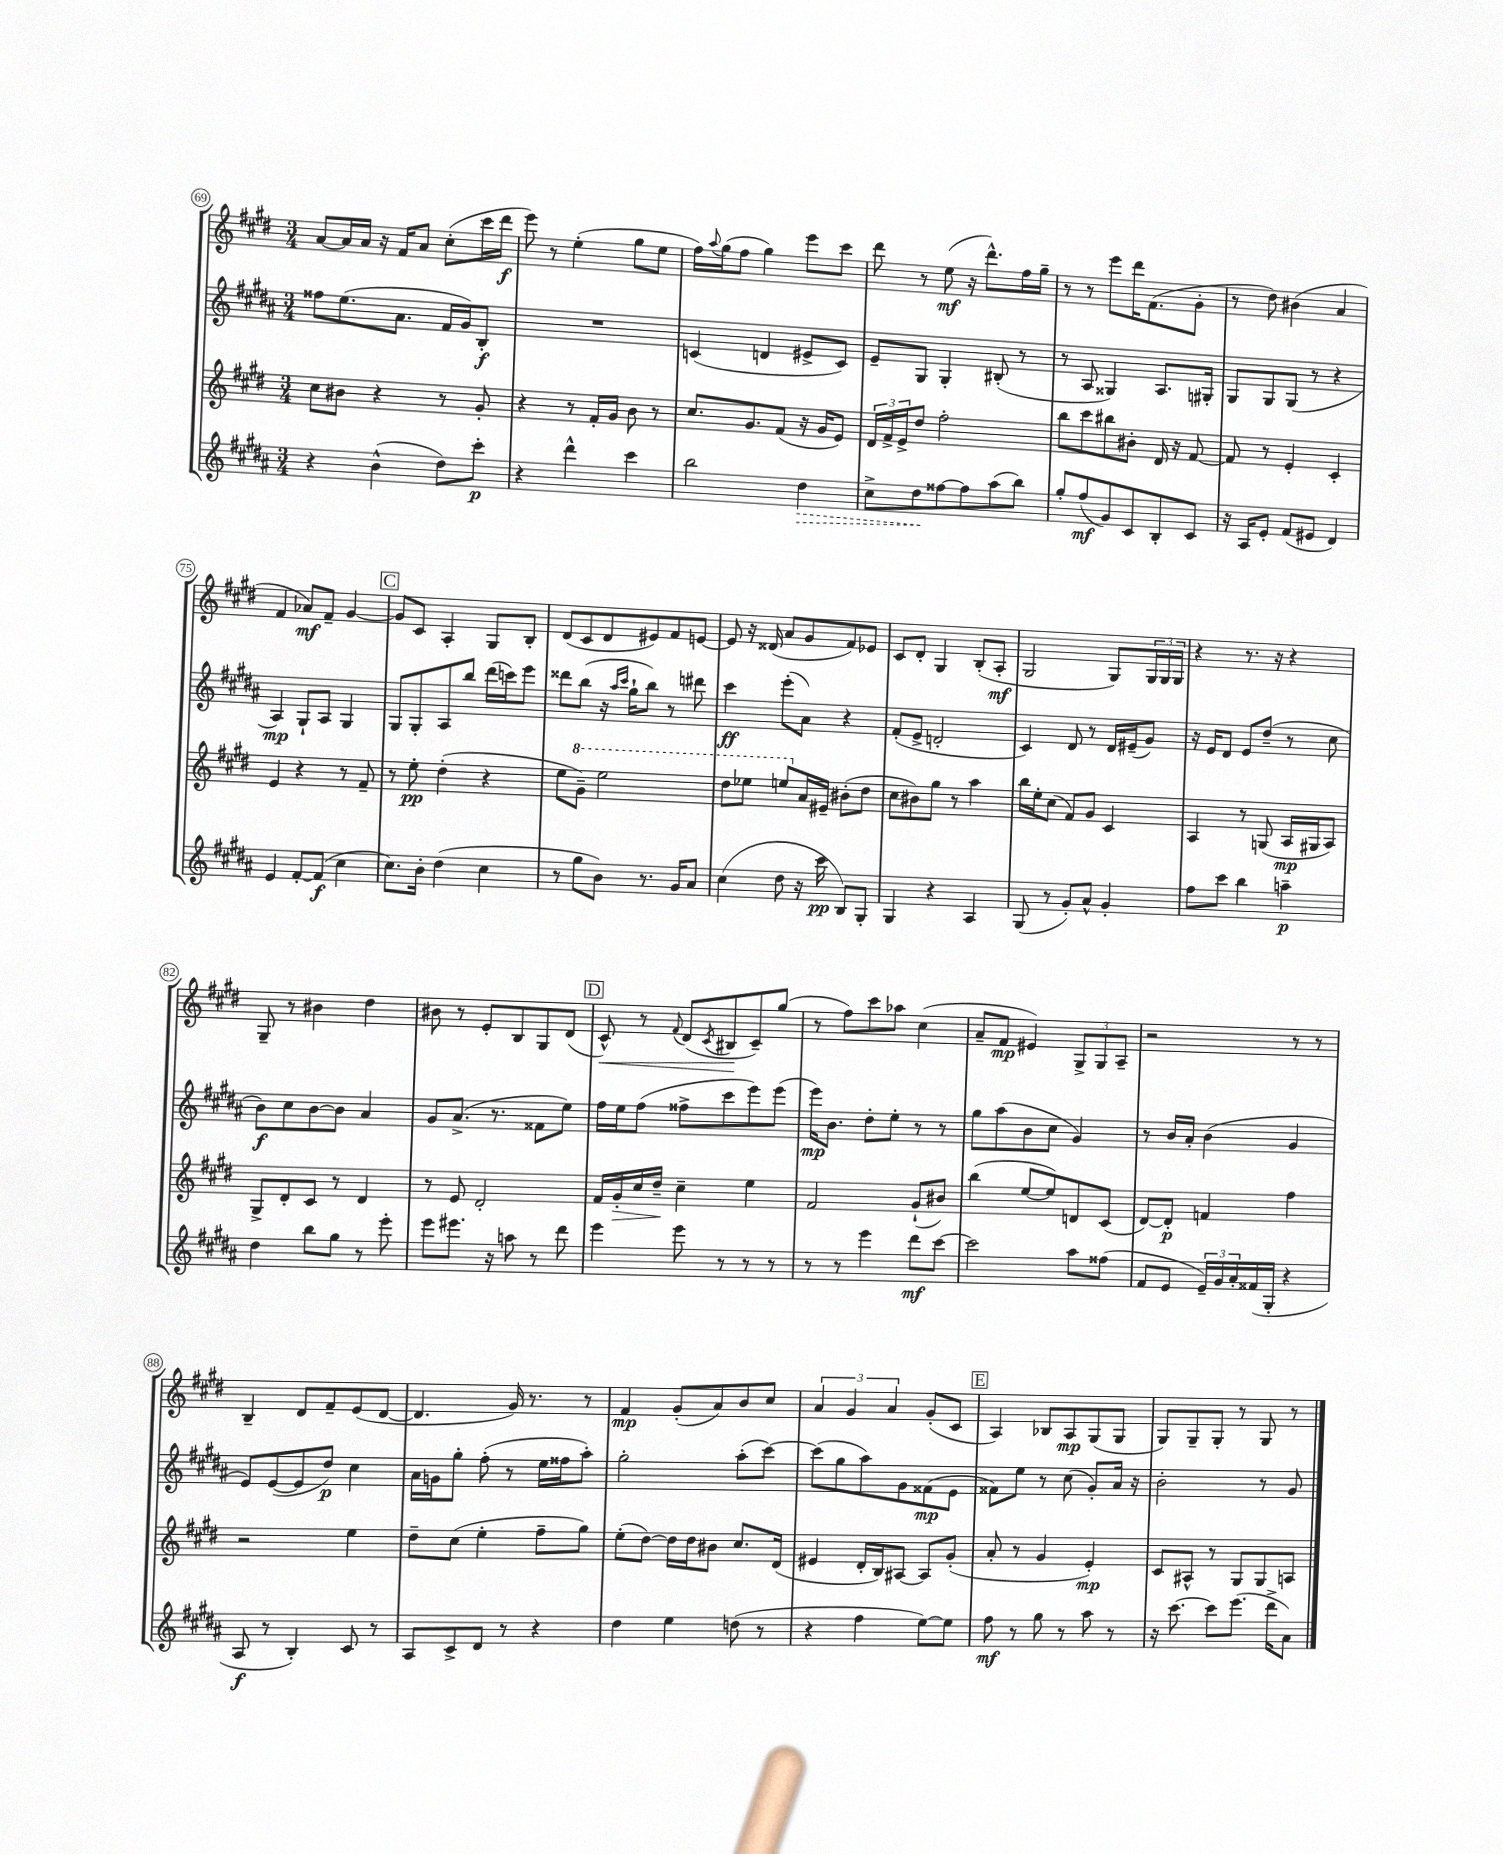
<<
\new StaffGroup <<
\new Staff = "s0" {
    \clef treble \key e \major \numericTimeSignature \time 3/4
    a'8~ a'16 a'16 r16 fis'16 a'8 cis''8-.( cis'''16 dis'''16\f |
    e'''8) r8 e''4-.( gis''8 e''8 |
    fis''16) \appoggiatura { a''8 } gis''16( fis''8 gis''4) e'''8 cis'''8 |
    dis'''8 r8 e''8\mf( r16 dis'''8.-^) fis''16 gis''16-- |
    r8 r8 e'''8 dis'''16 fis'8.( gis'8-. |
    r8 dis''8) bis'4( a'4 |
    fis'4 aes'8\mf) fis'8-- gis'4~ |
    \mark \markup { \box "C" } gis'8 cis'8 a4-. gis8 b8-. |
    dis'8( cis'8 dis'8 eis'8) fis'8 e'8~ |
    e'8 r16 disis'16( a'8 gis'8 fis'8) ees'8 |
    cis'8 dis'8-. gis4 b8-.( a8-.\mf |
    gis2 gis8) \tuplet 3/2 { gis16 gis16 gis16 } |
    r4 r8. r16 r4 |
    gis8-- r8 bis'4 dis''4 |
    bis'8 r8 e'8-. b8 gis8 dis'8( |
    \mark \markup { \box "D" } cis'8-^\<) r8 \appoggiatura { fis'8 } dis'8( \acciaccatura { cis'8 } bis8\! cis'8--) gis''8( |
    r8 fis''8) cis'''8 aes''8 cis''4( |
    a'8-- fis'8\mp eis'4) \tuplet 3/2 { gis8-> gis8 a8-- } |
    r2 r8 r8 |
    b4-- dis'8 fis'8-- e'8( dis'8~ |
    dis'4. gis'16) r8. r8 |
    fis'4\mp gis'8-.( a'8) b'8 cis''8 |
    \tuplet 3/2 { a'4 gis'4 a'4 } gis'8-.( cis'8 |
    \mark \markup { \box "E" } a4) bes8 a8\mp gis8( gis8 |
    gis8) gis8-- gis8-. r8 gis8 r8 \bar "|." |
}
\new Staff = "s1" {
    \clef treble \key b \major \numericTimeSignature \time 3/4
    fisis''8 e''8.( ais'8. fis'16 gis'16) b8-.\f |
    R2. |
    c'4( d'4 eis'8-> c'8) |
    e'8-- gis8 gis4-. bis8-.( r8 |
    r8 ais8 gisis4) ais8. gis16-. |
    gis8 gis8 gis8( r8 r4 |
    ais4\mp) gis8-! ais8 gis4 |
    \mark \markup { \box "C" } gis8 gis8-. ais8 b''8 dis'''16( c'''16) e'''8 |
    disis'''8 b''8( r16 \grace { ais''16 cis'''16 } gis''16-! b''8) r8 dis'''8 |
    cis'''4\ff e'''8-.( ais'8) r4 |
    fis'8-.( e'8-> d'2-. |
    cis'4) dis'8 r8 dis'16 eis'16--( gis'8) |
    r16 e'16 dis'8 e'8 dis''8--( r8 cis''8 |
    b'8\f) cis''8 b'8~ b'8 ais'4 |
    gis'8 ais'8.->( r8. fisis'8 e''8) |
    \mark \markup { \box "D" } fis''16 e''16 fis''8( fisis''8-> cis'''8 e'''8) e'''8( |
    e'''16\mp) b'8. dis''8-. e''8-. r8 r8 |
    gis''8 ais''8( b'8 cis''8 gis'4) |
    r8 b'16 ais'16-. b'4( gis'4 |
    e'8) e'8~( e'8 dis''8\p) cis''4 |
    ais'16 g'16 gis''8-. fis''8-.( r8 e''16 fisis''16 ais''8-.) |
    gis''2-. ais''8-.( cis'''8~) |
    cis'''8( gis''8 ais''8) gis'8 fisis'8\mp( e'8 |
    \mark \markup { \box "E" } fisis'8) e''8 r8 cis''8( gis'8-.) ais'16 r16 |
    b'2-. r8 gis'8 \bar "|." |
}
\new Staff = "s2" {
    \clef treble \key e \major \numericTimeSignature \time 3/4
    cis''8 bis'8 r4 r8 gis'8-. |
    r4 r8 fis'16-. gis'16 b'8 r8 |
    cis''8. gis'8. fis'8( r16 gis'16 e'8) |
    \tuplet 3/2 { dis'16 fis'16-> e'16-> } dis''8 fis''2-. |
    b''8 cis'''8 bis''8 bis'8-. dis'16 r16 fis'8~ |
    fis'8 r8 e'4-. cis'4-. |
    e'4 r4 r8 fis'8-- |
    \mark \markup { \box "C" } r8 e''8-.\pp dis''4-.( r4 |
    e''8 \ottava #1 gis''8--) e'''2 |
    dis'''8 ees'''8 e'''8 \ottava #0 a'16 eis'16-- bis'8-.( dis''8 |
    cis''8 bis'8) gis''8 r8 a''4 |
    b''16 e''16-. cis''8( fis'8) gis'8 cis'4 |
    a4 r8 g8( a16\mp gis16 a8) |
    gis8-> dis'8-. cis'8 r8 dis'4 |
    r8 e'8 dis'2-. |
    \mark \markup { \box "D" } fis'16 gis'16-.\> cis''16 dis''16--\! cis''4-- e''4 |
    fis'2 gis'8-!( bis'8) |
    b''4( e''8~ e''8) d'8 cis'8( |
    dis'8~) dis'8-.\p f'4 fis''4 |
    r2 e''4 |
    dis''8-- cis''8( e''4-. fis''8-- gis''8) |
    e''8-.( dis''8~) dis''16 dis''16 bis'8 cis''8. dis'16( |
    eis'4 dis'16-. b16) ais8~ ais8 gis'8-.( |
    \mark \markup { \box "E" } a'8-. r8 gis'4 e'4-.\mp) |
    cis'8 ais8-^ r8 gis8 gis8 a8 \bar "|." |
}
\new Staff = "s3" {
    \clef treble \key b \major \numericTimeSignature \time 3/4
    r4 b'4-^( dis''8) cis'''8-.\p |
    r4 dis'''4-^ cis'''4 |
    b''2 \once \override Hairpin.style = #'dashed-line dis''4\> |
    cis''8-> dis''8\! fisis''8~ fisis''8 ais''8( b''8) |
    gis''8-. fis''8\mf( gis'8) cis'8 b8-. cis'8 |
    r16 ais16 e'8-. fis'8( eis'8 dis'4) |
    e'4 fis'8~-. fis'8\f( cis''4 |
    \mark \markup { \box "C" } cis''8.) b'16-. dis''4( cis''4 |
    r8 gis''8 b'8) r8. gis'16 ais'8 |
    cis''4( dis''8 r16 cis'''16\pp b8) gis8-. |
    gis4 r4 ais4 |
    gis8( r8 gis'8-.) ais'8-^ gis'4-. |
    fis''8 cis'''8 b''4 a''4--\p |
    dis''4 b''8 gis''8 r8 e'''8-. |
    e'''8 eis'''8. r16 a''8 r8 dis'''8 |
    \mark \markup { \box "D" } e'''4 e'''8 r8 r8 r8 |
    r8 r8 e'''4 dis'''8\mf cis'''8~ |
    cis'''2 ais''8 fisis''8( |
    fis'8 e'8 \tuplet 3/2 { e'16--) gis'16 ais'16-. } fisis'16( gis16-. r4 |
    ais8\f r8 b4-.) cis'8 r8 |
    ais8 cis'8-> dis'8 r8 r4 |
    dis''4 e''4 d''8( r8 |
    r4 fis''4 e''8~) e''8 |
    \mark \markup { \box "E" } fis''8\mf r8 gis''8 r8 ais''8 r8 |
    r16 cis'''8.~ cis'''8 e'''8.( dis'''16-> ais'8) \bar "|." |
}
>>
>>
\layout { \context { \Score currentBarNumber = #69 \override BarNumber.stencil = #(make-stencil-circler 0.1 0.3 ly:text-interface::print) } }
